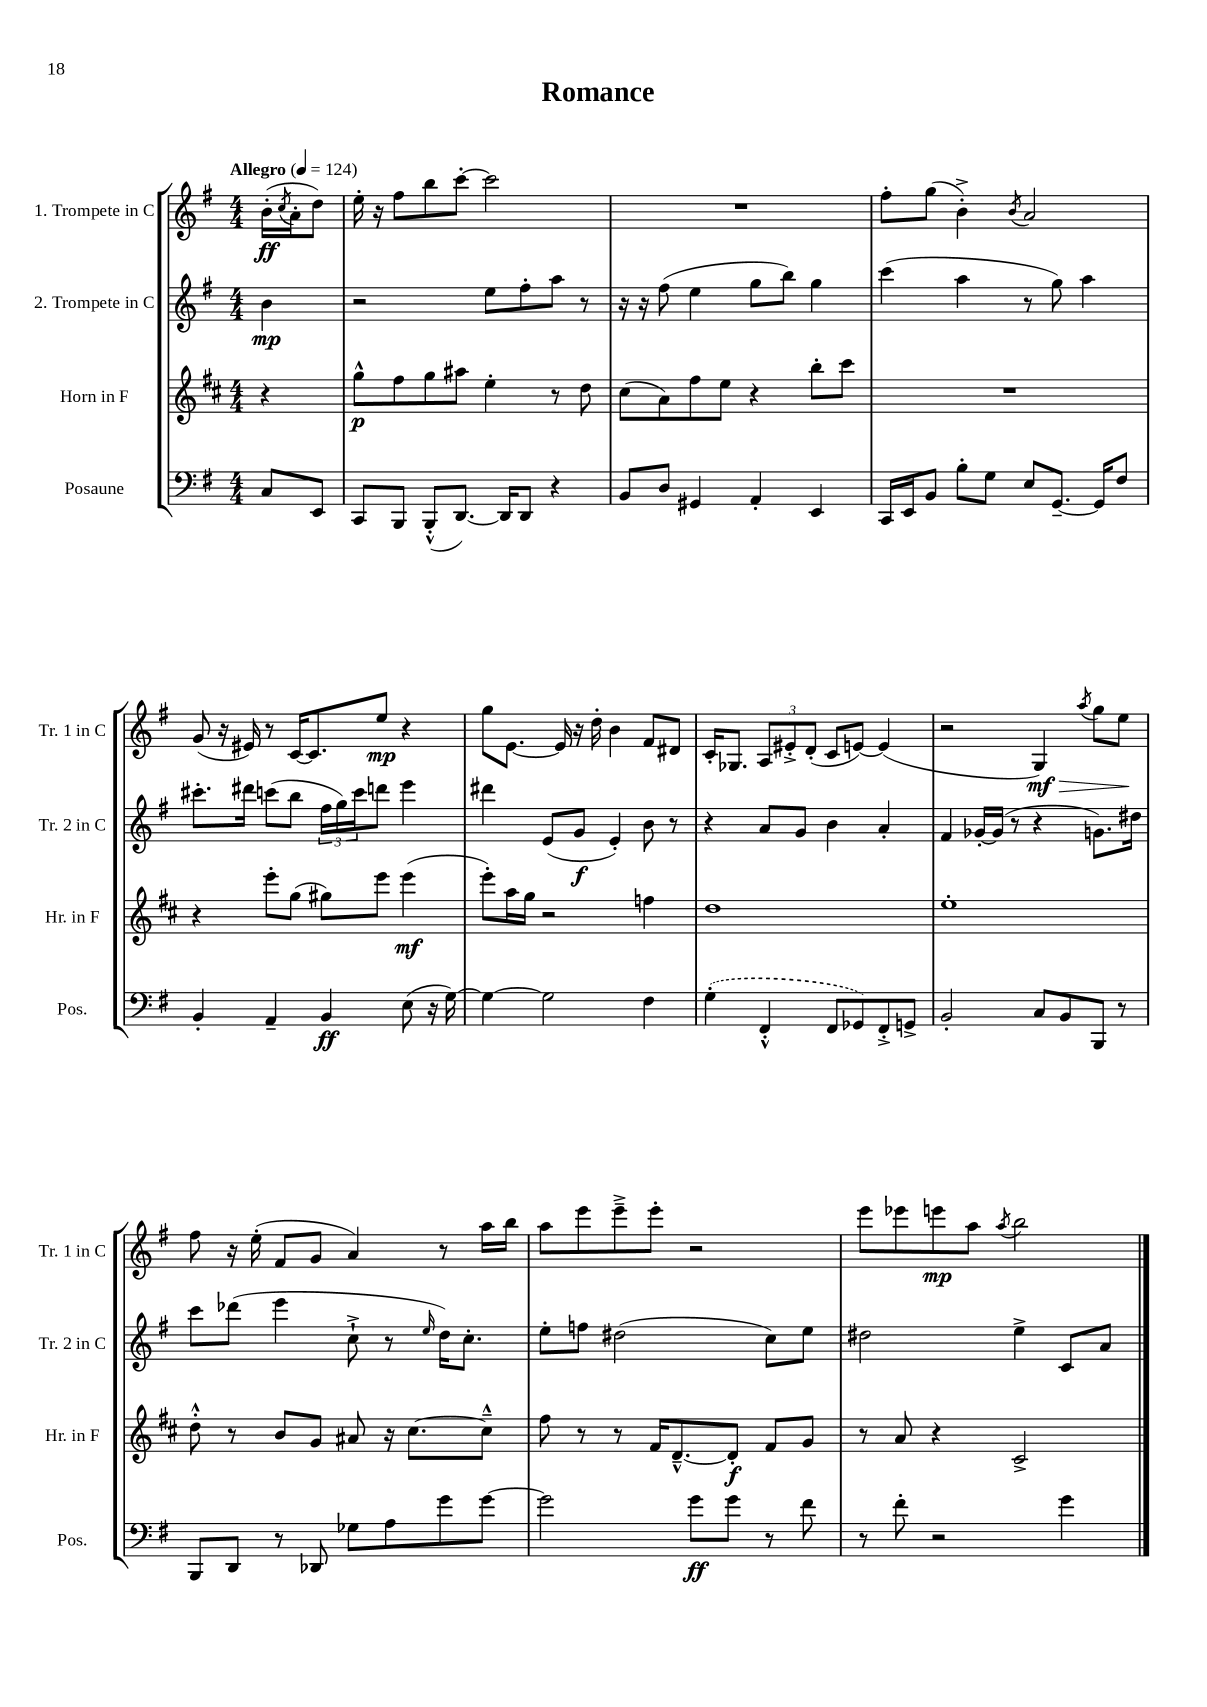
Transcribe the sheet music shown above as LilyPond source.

\header { title = "Romance" }
<<
\new StaffGroup <<
\new Staff = "s0" \with { instrumentName = "1. Trompete in C" shortInstrumentName = "Tr. 1 in C" } {
    \clef treble \key g \major \numericTimeSignature \time 4/4 \partial 4 \tempo "Allegro" 4 = 124
    b'16-.\ff( \acciaccatura { c''8 } a'16-. d''8) |
    e''16-. r16 fis''8 b''8 c'''8~-. c'''2 |
    R1 |
    fis''8-. g''8( b'4-.->) \acciaccatura { b'8 } a'2 |
    g'8( r16 eis'16) r8 c'16~ c'8. e''8\mp r4 |
    g''8 e'8.~ e'16 r16 d''16-. b'4 fis'8 dis'8 |
    c'16-. ges8. \tuplet 3/2 { a8 eis'8-.-> d'8-.( } c'8 e'8~) e'4( |
    r2 g4\mf\>) \acciaccatura { a''8 } g''8 e''8\! |
    fis''8 r16 e''16-.( fis'8 g'8 a'4) r8 a''16 b''16 |
    a''8 e'''8 e'''8---> e'''8-. r2 |
    e'''8 ees'''8 e'''8\mp a''8 \acciaccatura { a''8 } b''2 \bar "|." |
}
\new Staff = "s1" \with { instrumentName = "2. Trompete in C" shortInstrumentName = "Tr. 2 in C" } {
    \clef treble \key g \major \numericTimeSignature \time 4/4 \partial 4
    b'4\mp |
    r2 e''8 fis''8-. a''8 r8 |
    r16 r16 fis''8( e''4 g''8 b''8) g''4 |
    c'''4( a''4 r8 g''8) a''4 |
    cis'''8.-. dis'''16 c'''8( b''8 \tuplet 3/2 { fis''16 g''16) c'''16 } d'''8 e'''4 |
    dis'''4 e'8( g'8\f e'4-.) b'8 r8 |
    r4 a'8 g'8 b'4 a'4-. |
    fis'4 ges'16~-. ges'16( r8 r4 g'8.) dis''16 |
    c'''8 des'''8( e'''4 c''8-!-> r8 \grace { e''16 } d''16) c''8.-. |
    e''8-. f''8 dis''2( c''8) e''8 |
    dis''2 e''4-> c'8 a'8 \bar "|." |
}
\new Staff = "s2" \with { instrumentName = "Horn in F" shortInstrumentName = "Hr. in F" } {
    \clef treble \key d \major \numericTimeSignature \time 4/4 \partial 4
    r4 |
    g''8-^\p fis''8 g''8 ais''8 e''4-. r8 d''8 |
    cis''8( a'8) fis''8 e''8 r4 b''8-. cis'''8 |
    R1 |
    r4 e'''8-. g''8( gis''8) e'''8 e'''4\mf( |
    e'''8-.) a''16 g''16 r2 f''4 |
    d''1 |
    e''1-. |
    d''8-.-^ r8 b'8 g'8 ais'8 r16 cis''8.~ cis''8---^ |
    fis''8 r8 r8 fis'16 d'8.~---^ d'8-.\f fis'8 g'8 |
    r8 a'8 r4 cis'2-> \bar "|." |
}
\new Staff = "s3" \with { instrumentName = "Posaune" shortInstrumentName = "Pos." } {
    \clef bass \key g \major \numericTimeSignature \time 4/4 \partial 4
    c8 e,8 |
    c,8 b,,8 b,,8-.-^( d,8.~) d,16 d,8 r4 |
    b,8 d8 gis,4 a,4-. e,4 |
    c,16 e,16 b,8 b8-. g8 e8 g,8.~-- g,16 fis8 |
    b,4-. a,4-- b,4\ff e8( r16 g16~) |
    g4~ g2 fis4 |
    \once \slurDashed g4-.( fis,4-.-^ fis,8 ges,8) fis,8-.-> g,8-> |
    b,2-. c8 b,8 b,,8 r8 |
    b,,8 d,8 r8 des,8 ges8 a8 g'8 g'8~ |
    g'2 g'8\ff g'8 r8 fis'8 |
    r8 fis'8-. r2 g'4 \bar "|." |
}
>>
>>
\layout { \context { \Score \remove "Bar_number_engraver" } }
